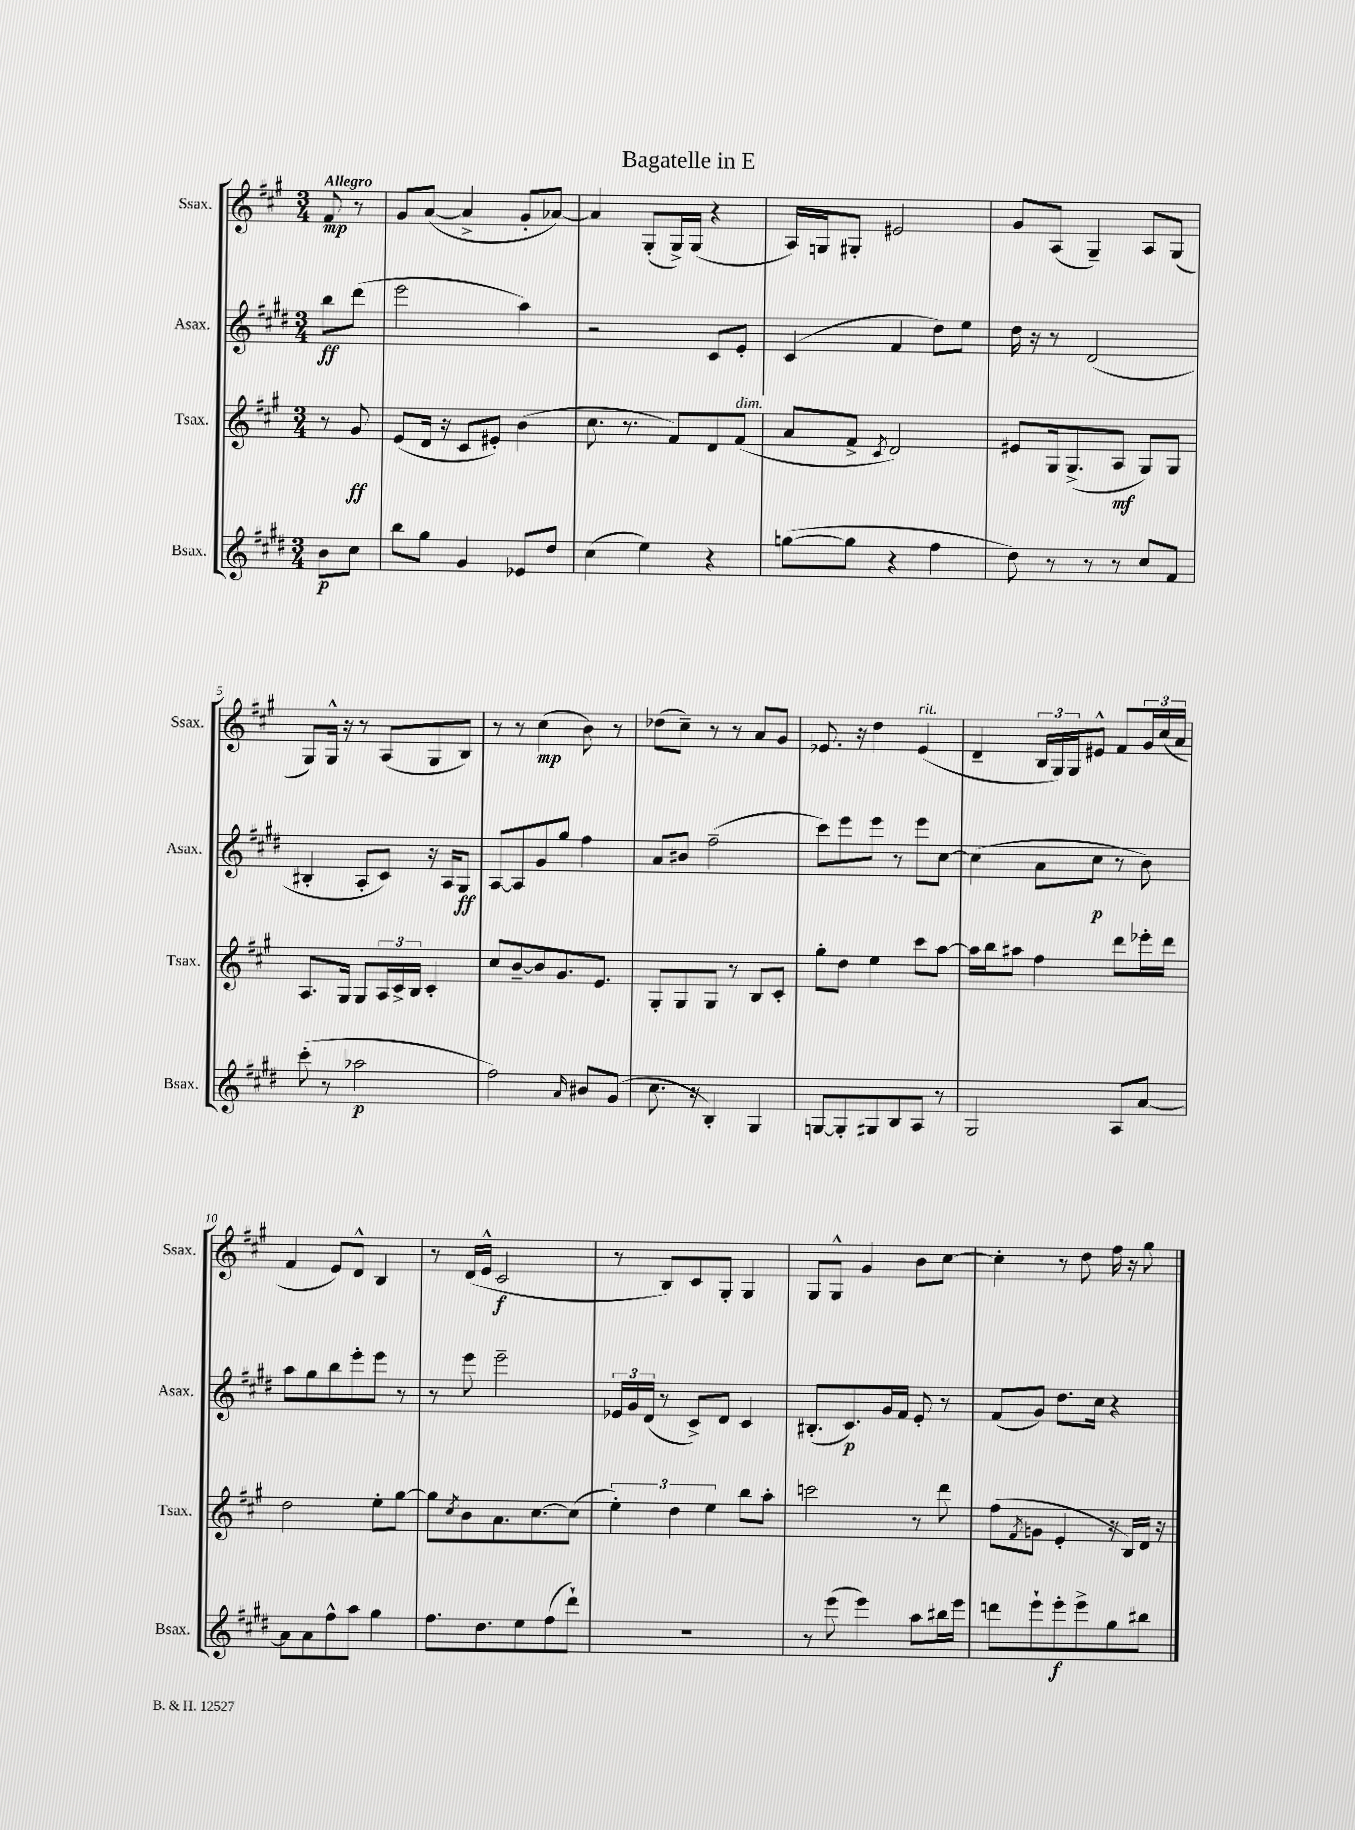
\header { title = "Bagatelle in E" }
<<
\new StaffGroup <<
\new Staff = "s0" \with { instrumentName = "Ssax." shortInstrumentName = "Ssax." } {
    \clef treble \key a \major \numericTimeSignature \time 3/4 \partial 4 \tempo "Allegro"
    fis'8\mp r8 |
    gis'8 a'8~( a'4-> gis'8-. aes'8~) |
    aes'4 gis8-.( gis16->) gis16( r4 |
    a16) g16 gis8-. eis'2 |
    gis'8 a8( gis4--) a8 gis8( |
    gis8) gis16-^ r16 r8 a8( gis8 b8) |
    r8 r8 cis''4\mp( b'8) r8 |
    des''8( cis''8--) r8 r8 a'8 gis'8 |
    ees'8. r16 d''4 ees'4^\markup { \italic "rit." }( |
    d'4-- \tuplet 3/2 { b16 gis16) gis16 } eis'8-^ fis'8 \tuplet 3/2 { gis'16 cis''16( a'16 } |
    fis'4 e'8) d'8-^ b4 |
    r8 d'16( e'16-^ cis'2\f |
    r8 b8) cis'8 gis8-. gis4 |
    gis8 gis8-^ gis'4 b'8 cis''8~ |
    cis''4-. r8 d''8 fis''16 r16 gis''8 \bar "|." |
}
\new Staff = "s1" \with { instrumentName = "Asax." shortInstrumentName = "Asax." } {
    \clef treble \key e \major \numericTimeSignature \time 3/4 \partial 4
    b''8\ff dis'''8( |
    e'''2 a''4) |
    r2 cis'8 e'8-. |
    cis'4( fis'4 dis''8) e''8 |
    dis''16 r16 r8 dis'2( |
    bis4-. a8-. cis'8) r16 a16 gis8\ff |
    a8~ a8 gis'8 gis''8 fis''4 |
    a'8 bis'8 fis''2--( |
    cis'''8) e'''8 e'''8 r8 e'''8 cis''8~ |
    cis''4( a'8 cis''8\p r8 b'8) |
    a''8 gis''8 b''8 e'''8-. e'''8 r8 |
    r8 e'''8 e'''2-- |
    \tuplet 3/2 { ees'16 gis'16 dis'16( } r8 cis'8->) dis'8 cis'4 |
    bis8.-.( cis'8.\p) gis'16 fis'16 e'8-. r8 |
    fis'8( gis'8) dis''8. cis''16 r4 \bar "|." |
}
\new Staff = "s2" \with { instrumentName = "Tsax." shortInstrumentName = "Tsax." } {
    \clef treble \key a \major \numericTimeSignature \time 3/4 \partial 4
    r8 gis'8\ff |
    e'8( d'16 r16 cis'8 eis'8-.) b'4( |
    cis''8. r8. fis'8) d'8 fis'8^\markup { \italic "dim." }( |
    a'8 fis'8-> \acciaccatura { cis'8 } d'2) |
    eis'8 gis16 gis8.->( a8\mf gis8) gis8 |
    a8. gis16 gis8 \tuplet 3/2 { a16 cis'16-> b16 } cis'4-. |
    cis''8 b'8~-- b'8 gis'8. e'8. |
    gis8-. gis8 gis8 r8 b8 cis'8-. |
    gis''8-. d''8 e''4 cis'''8 a''8~ |
    a''16 b''16 ais''8 fis''4 d'''8 ees'''16-. d'''16 |
    d''2 e''8-. gis''8~ |
    gis''8 \acciaccatura { cis''8 } b'8 a'8. cis''8.~ cis''8( |
    \tuplet 3/2 { e''4-.) d''4 e''4 } b''8 a''8-. |
    c'''2 r8 d'''8 |
    fis''8( \acciaccatura { fis'8 } g'8 e'4-. r16 b16) d'16 r16 \bar "|." |
}
\new Staff = "s3" \with { instrumentName = "Bsax." shortInstrumentName = "Bsax." } {
    \clef treble \key e \major \numericTimeSignature \time 3/4 \partial 4
    b'8\p cis''8 |
    b''8 gis''8 gis'4 ees'8 dis''8 |
    cis''4( e''4) r4 |
    g''8~( g''8 r4 fis''4 |
    dis''8) r8 r8 r8 cis''8 fis'8 |
    cis'''8-.( r8 aes''2\p |
    fis''2) \grace { a'16 } bis'8 gis'8( |
    cis''8. r16 b4-.) gis4 |
    g8~ g8-. gis8 b8 a8 r8 |
    gis2 a8 a'8~ |
    a'8 a'8 fis''8-^ a''8 gis''4 |
    fis''8. dis''8. e''8 fis''8( dis'''8-!) |
    R2. |
    r8 e'''8( e'''4) a''8 bis''16 e'''16 |
    d'''8 e'''8-! e'''8-.\f e'''8-> gis''8 bis''8 \bar "|." |
}
>>
>>
